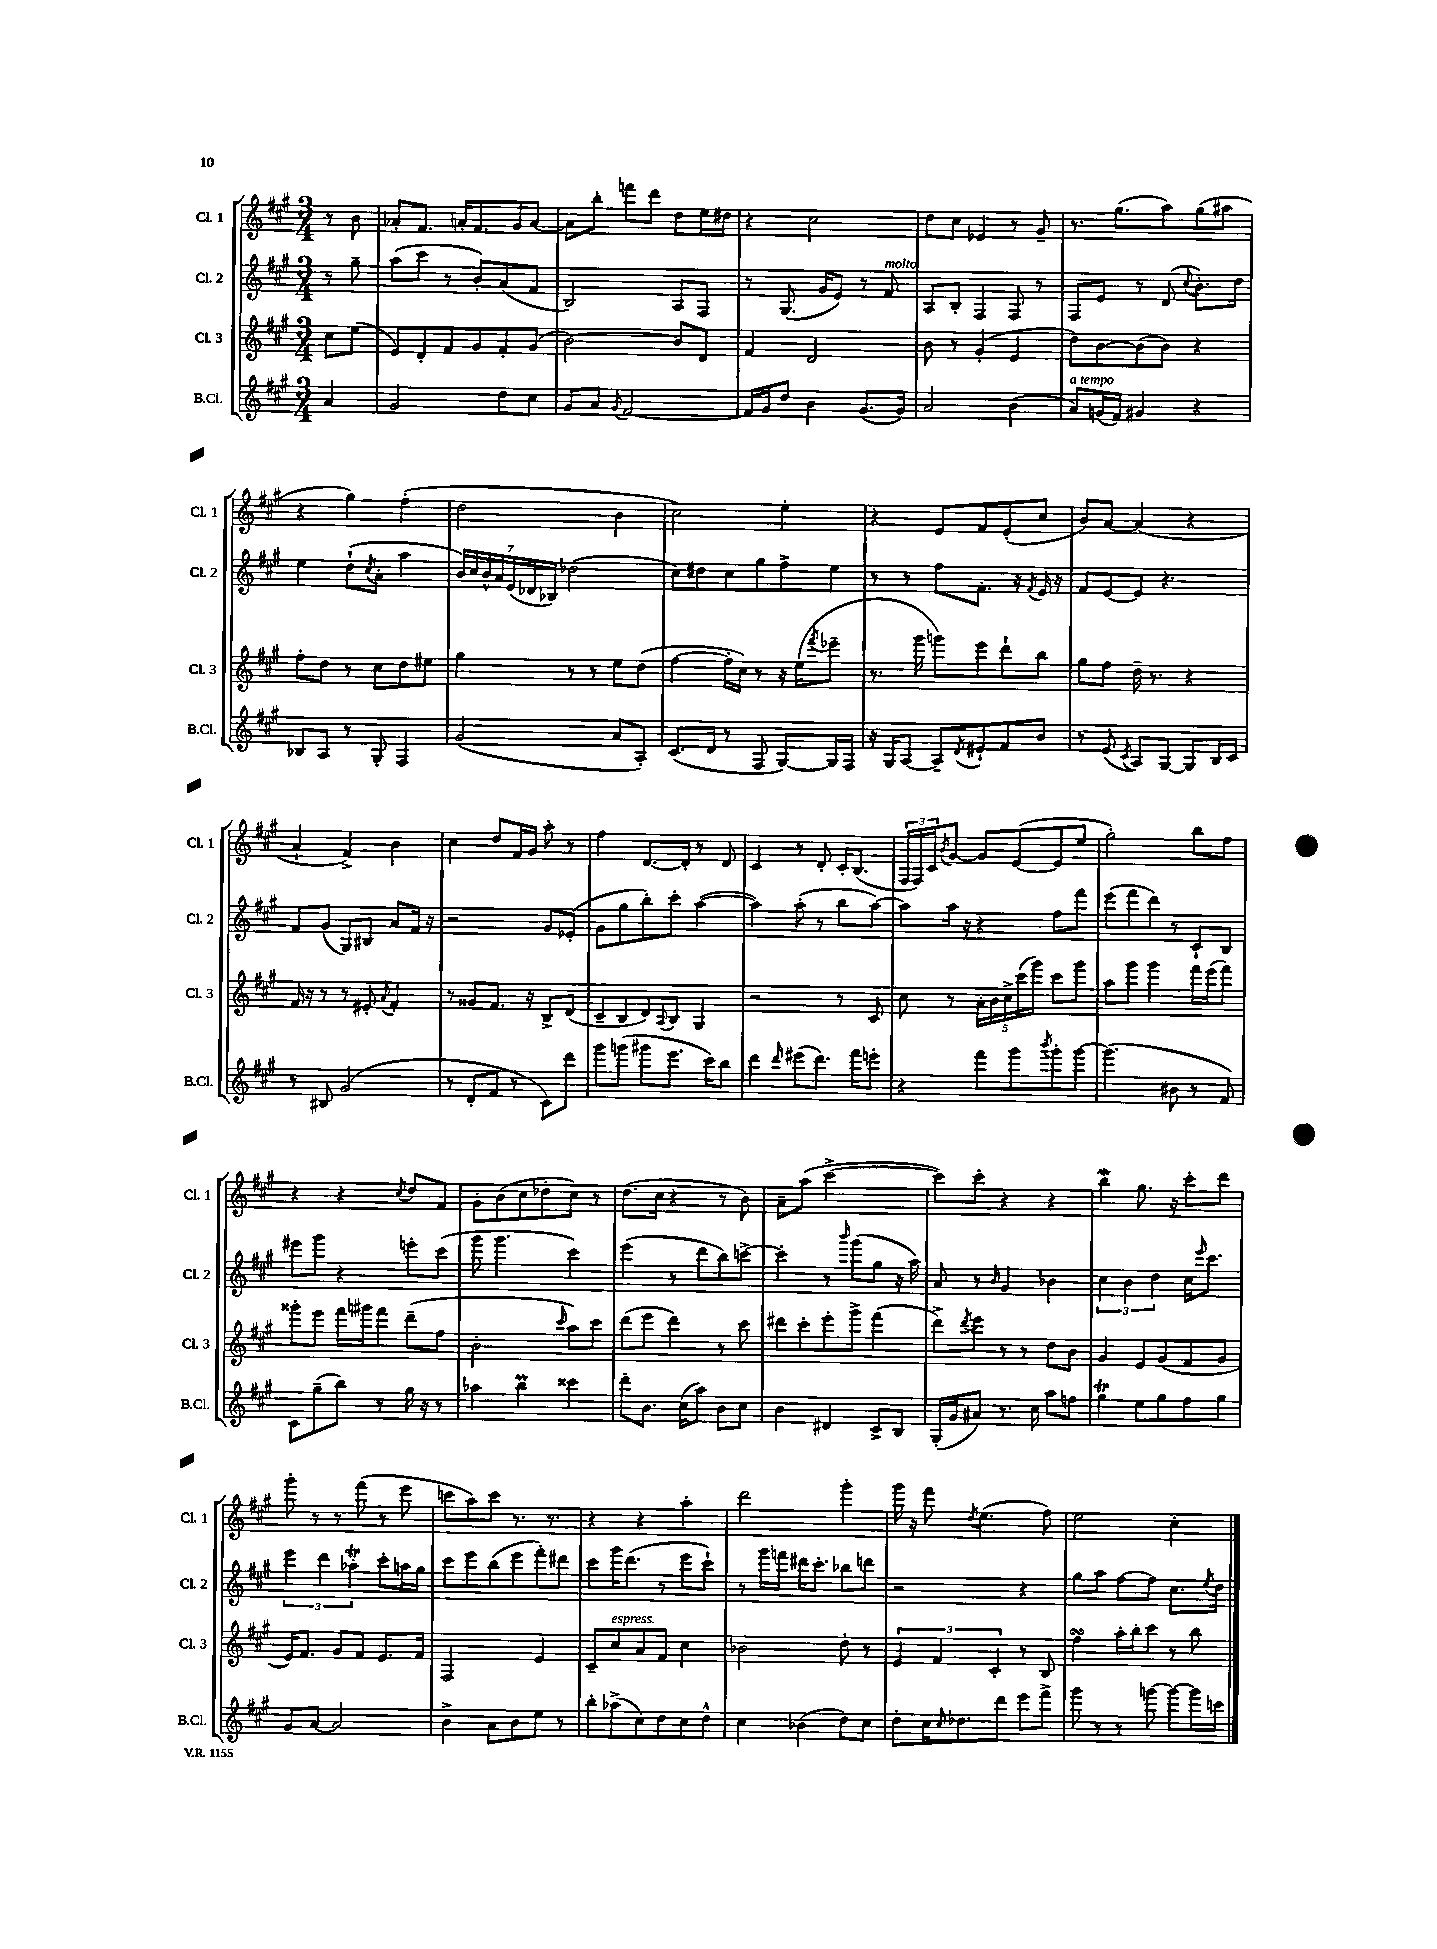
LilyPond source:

<<
\new StaffGroup <<
\new Staff = "s0" \with { instrumentName = "Cl. 1" shortInstrumentName = "Cl. 1" } {
    \clef treble \key a \major \numericTimeSignature \time 3/4 \partial 4
    r8 b'8 |
    aes'8-. fis'8. a'16-. fis'8. gis'16 a'8~ |
    a'8 b''8-. f'''8 d'''8 d''8 e''16 dis''16 |
    r4 cis''2 |
    d''8 cis''8 ees'4 r8 gis'8-- |
    r8. gis''8.( a''8) gis''8( ais''8 |
    r4 gis''4) fis''4-.( |
    d''2 b'4 |
    cis''2) e''4-. |
    r4 e'8 fis'8 e'8-.( cis''8 |
    b'8) a'8~ a'4( r4 |
    a'4-! fis'4->) b'4 |
    cis''4 d''8 fis'16 gis'16 a''8-. r8 |
    fis''4 d'8.~ d'16-. r8 d'8 |
    cis'4 r8 d'8-. cis'16-. b8.( |
    \tuplet 3/2 { fis16 fis16) cis'16 } \acciaccatura { b'8 } gis'8~ gis'8 e'8~( e'8 e''8 |
    gis''2-.) b''8 fis''8 |
    r4 r4 \acciaccatura { cis''8 } d''8 fis'8 |
    gis'8-. b'8( cis''8 des''8-. cis''8) r8 |
    d''8.( cis''16 r4 r8 b'8) |
    a'8-- a''8( cis'''2~-> |
    cis'''8) cis'''8-. r4 r4 |
    b''4\mordent gis''8. r16 cis'''8-. d'''8 |
    gis'''8-. r8 r8 fis'''8( r8 e'''8 |
    c'''8 a''8) c'''8 r8. r8. |
    r4 r4 a''4-. |
    d'''2 gis'''4-. |
    gis'''16 r16 fis'''8 \acciaccatura { d''8 } e''4.( fis''8) |
    e''2 cis''4-. \bar "|." |
}
\new Staff = "s1" \with { instrumentName = "Cl. 2" shortInstrumentName = "Cl. 2" } {
    \clef treble \key a \major \numericTimeSignature \time 3/4 \partial 4
    r8 gis''8-- |
    a''8( cis'''8 r8 b'8-.) a'8( fis'8 |
    b2) a8 fis8 |
    r8 gis8.( gis'16 e'8) r8 fis'8^\markup { \italic "molto" } |
    a8 b8-. fis4 fis8 r8 |
    fis8 e'8 r8 d'8( \appoggiatura { cis''8 } b'8.-.) d''16 |
    e''4 d''8-!( \acciaccatura { cis''8 } a'8-. a''4 |
    \tuplet 7/4 { b'16) cis''16 b'16-^ a'16 e'16( des'16 bes16) } des''2( |
    cis''8) dis''8 cis''8 gis''8 fis''8-> e''8 |
    r8 r8 fis''8 fis'8.-. r16 \acciaccatura { fis'8 } e'16 r16 |
    fis'8 e'8~ e'8 r4. |
    fis'8 gis'8( gis8) bis8 a'8 fis'16 r16 |
    r2 gis'8 ees'8-.( |
    gis'8 gis''8 b''8-.) cis'''8-. a''4~( |
    a''4) a''8-.( r8 b''8 a''8~) |
    a''8 a''16 r16 r4 fis''8 fis'''8 |
    e'''8( fis'''8 d'''8) r8 cis'8-! b8 |
    eis'''8 gis'''8 r4 e'''8-. cis'''8( |
    gis'''8 gis'''4. cis'''4) |
    e'''4( r8 d'''8 b''8) c'''8~-> |
    c'''4-. r8 \grace { b'''16 } gis'''8( gis''8 r16 a''16) |
    a'8 r8 \grace { b'16 } gis'4 bes'4 |
    \tuplet 3/2 { cis''4 b'4 d''4 } cis''16 \grace { e'''16 } cis'''8. |
    \tuplet 3/2 { e'''4 d'''4 aes''4-.\trill } cis'''8-. a''16 gis''16 |
    cis'''8 e'''8 b''8( e'''8 fis'''8-.) dis'''8 |
    cis'''8 gis'''16 d'''8.( r8 e'''8 cis'''8-!) |
    r8 gis'''16 f'''16 dis'''16 cis'''8.-. bes''8 d'''8 |
    r2 r4 |
    gis''8 a''8 fis''8~ fis''8 cis''8. \acciaccatura { e''8 } d''16 \bar "|." |
}
\new Staff = "s2" \with { instrumentName = "Cl. 3" shortInstrumentName = "Cl. 3" } {
    \clef treble \key a \major \numericTimeSignature \time 3/4 \partial 4
    cis''8 e''8( |
    e'8) d'8-. fis'8 gis'8 fis'8-. gis'8( |
    b'2~) b'8 d'8 |
    fis'4 d'2 |
    b'8 r8 gis'4-.( e'4 |
    d''8) b'8~ b'8( b'8) r4 |
    fis''8-. d''8 r8 cis''8 d''8 eis''8 |
    gis''4 r8 r8 e''8 d''8( |
    fis''4~ fis''16-. cis''16) r8 r16 e''16( \acciaccatura { fis'''8 } ees'''8-- |
    r8. gis'''16 g'''8) e'''8 d'''8-! b''8 |
    gis''8 fis''8 d''16-- r8. r4 |
    fis'16 r16 r8 r8 eis'8-. \appoggiatura { a'8 } fis'4-. |
    r8 gisis'8 fis'8. r16 b8-> d'8( |
    cis'8-- b8 d'8) \appoggiatura { a8 } b8 gis4 |
    r2 r8 cis'8 |
    cis''8 r8 \tuplet 5/4 { a'16-. b'16 cis''16-> cis'''16( gis'''16) } cis'''8 gis'''8 |
    a''8 gis'''8 gis'''4 fis'''16 e'''16( fis'''8) |
    gisis'''8-. e'''8 fis'''16 gis'''16 fis'''8 d'''8--( fis''8 |
    b'2-. \grace { cis'''16 } a''8) cis'''8 |
    d'''8( e'''8 d'''4) r8 cis'''8 |
    dis'''8 cis'''8-. e'''8-. gis'''8-> fis'''4( |
    d'''8->) \acciaccatura { d'''8 } e'''8 r8 r8 d''8 b'8 |
    gis'4 e'8 gis'8( fis'8 gis'8 |
    e'16) fis'8. gis'8 fis'8 e'8. fis'16 |
    fis2 e'4 |
    cis'8-- cis''8^\markup { \italic "espress." } a'8 fis'8 cis''4 |
    bes'2 d''8-. r8 |
    \tuplet 3/2 { e'4 fis'4 cis'4-. } r8 b8 |
    fis''4\turn a''16-. b''16-. cis'''8 r8 b''8 \bar "|." |
}
\new Staff = "s3" \with { instrumentName = "B.Cl." shortInstrumentName = "B.Cl." } {
    \clef treble \key a \major \numericTimeSignature \time 3/4 \partial 4
    a'4 |
    gis'2 d''8 cis''8 |
    gis'8 a'8 \acciaccatura { gis'8 } fis'2~ |
    fis'16 gis'16 d''8 b'4 gis'8.( gis'16) |
    a'2 b'4( |
    a'8^\markup { \italic "a tempo" }) g'16( fis'16) gis'4 r4 |
    bes8 a8 r8 gis8-. fis4 |
    gis'2( a'8 a8-.) |
    cis'8.( d'16 r8 fis8 gis8~) gis16 fis16 |
    r16 gis16 a8~ a8-- \acciaccatura { d'8 } eis'8-! fis'8 b'8 |
    r8 e'8( \acciaccatura { cis'8 } a8) gis8~ gis8 b16 cis'16 |
    r8 bis8 gis'2( |
    r8 d'8-. fis'8 r8 cis'8) d'''8 |
    gis'''8 g'''8( gis'''8 e'''8. cis'''16) b''8 |
    d'''4 \grace { d'''16 } eis'''8( d'''8.) fis'''16 e'''8-. |
    r4 fis'''8 gis'''8 \acciaccatura { b'''8 } gis'''8-. gis'''8~ |
    gis'''4.( bis'8 r8 fis'8) |
    cis'8 gis''8--( b''8) r8 gis''16 r16 r8 |
    aes''4 b''4\prall cisis'''4 |
    d'''8-. b'8. cis''16( a''8) b'8 cis''8 |
    b'4 dis'4 cis'8-> b8 |
    gis16-.( gis'16 ais'8) r8. cis''16 a''8 f''8 |
    gis''4\trill e''8 gis''8 fis''8 gis''8 |
    gis'8 a'8~ a'2 |
    b'4-> a'8 b'8 e''8 r8 |
    b''8-. aes''8->( cis''8) d''8 cis''8 d''8-^ |
    cis''4 bes'4( d''8) cis''8 |
    d''8-. cis''16 \grace { cis''16 } des''8. d'''8 e'''8 fis'''8-> |
    gis'''8 r8 r8 g'''8~ g'''8~ g'''16 c'''16 \bar "|." |
}
>>
>>
\layout { \context { \Score \remove "Bar_number_engraver" } }
